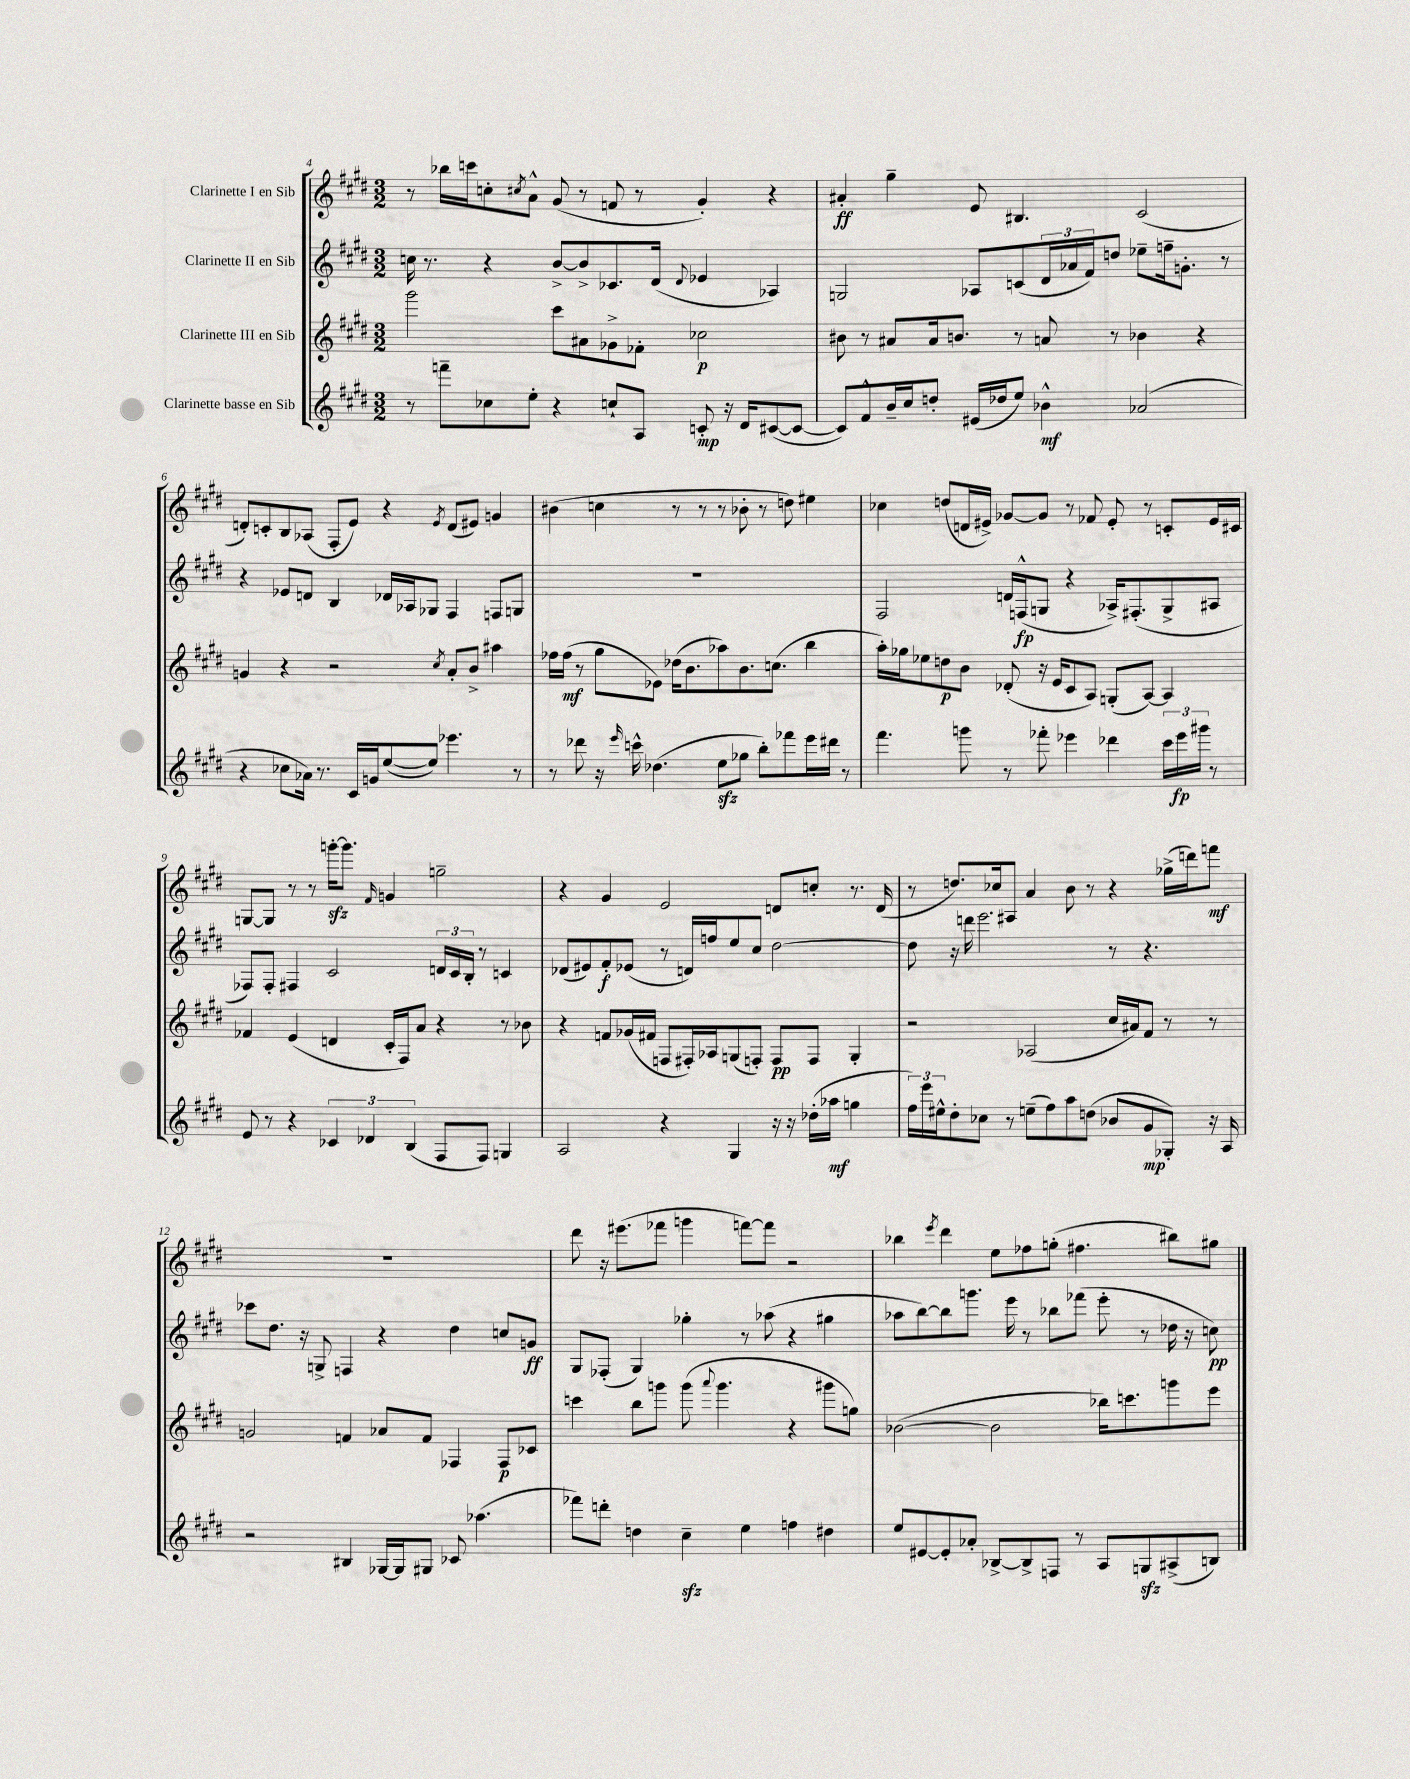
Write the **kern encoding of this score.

**kern	**kern	**kern	**kern
*staff4	*staff3	*staff2	*staff1
*clefG2	*clefG2	*clefG2	*clefG2
*k[f#c#g#d#]	*k[f#c#g#d#]	*k[f#c#g#d#]	*k[f#c#g#d#]
*M3/2	*M3/2	*M3/2	*M3/2
8r	2ggg#\	16cc\	8r
.	.	8.r	.
8fff~\L	.	.	16bb-\LL
.	.	.	16ccc\J
8cc-\	.	4r	8cc'\
.	.	.	8qcc#/
8ee'\J	.	.	8a^^\J
4r	8ccc#\L	[8b^/L	(8g#/
.	8a#\	8b^/]	8r
8cc`/L	8g-^\	8.c-/	8f/
8A/J	8f-'\J	.	8r
.	.	(16d#/Jk	.
.	.	8qqd#/	.
8c'/	2cc-\	4e-/	4g#'/)
16r	.	.	.
16d#/LK	.	.	.
([8c#/	.	4A-/)	4r
8c#/_J	.	.	.
=	=	=	=
8c#/]L)	8b#\	2G/	4a#'/
8f#^^/	8r	.	.
16b~/L	8a#/L	.	4gg#~\
16cc#/J	.	.	.
8dd'/J	16a#/k	.	.
.	8.b/J	.	.
(16e#/LL	.	8A-/L	8e/
16dd-/J	.	.	.
8ee/J)	8r	(8c/	4.B#/
4b-^^\	8a/	24d#/L	.
.	.	24a-/	.
.	.	24f#/J)	.
.	8r	8dd/J	.
(2a-/	4b-\	8ee-~\L	(2c#/
.	.	16ff~\k	.
.	.	8.g'\J	.
.	4r	.	.
.	.	8r	.
=	=	=	=
4r	4g/	4r	8d'/L)
.	.	.	8c'/
8cc-\L	4r	8e-/L	8B/
16a-\Jk)	.	8d/J	(8A-/J
8.r	.	.	.
.	2r	4B/	8F#'/L
16c#/LL	.	.	8e/J)
16g/J	.	.	.
([8ee/	.	16d-/LL	4r
.	.	16A-/J	.
8ee/]J)	.	8G-/J	.
.	8qcc#/	.	8qe/
4.eee-\	8a'/L	4F#/	(8d/L
.	8b^/J	.	8e#/J)
.	4aa#\	8F/L	4g/
8r	.	8G/J	.
=	=	=	=
8r	16ff-\LL	1.r	(4b#\
.	(16ff-\JJ	.	.
8ddd-\	8r	.	.
16r	8gg#\L	.	4cc\
16qqeee/	.	.	.
16ccc^^\	.	.	.
(4.dd-\	8e-\J)	.	.
.	(16dd-\LK	.	8r
.	8.b\	.	.
.	.	.	8r
8ee\L	8aa-\)	.	8r
8gg-\J	8.b\	.	8b-'\
8bb'\L)	.	.	8r
.	(8.cc\J	.	.
8fff-\	.	.	8dd\)
16eee\L	4bb\	.	4ee#\
16ddd#\JJ	.	.	.
8r	.	.	.
=	=	=	=
4.fff#\	16aa'\LL)	2F#/	4cc-\
.	16gg-\J	.	.
.	8ee-\	.	.
.	8dd\	.	(8dd/L
8ggg\	8b\J	.	16d/L
.	.	.	16e#^/JJ)
8r	(8d-'/	16d/LL	[8g-/L
.	.	(16F^^/J	.
8fff-'\	16r	8G/J	8g-/]J
.	16e/LK	.	.
4eee-\	8c#/	4r	8r
.	8A/J)	.	8f-/
4ddd-\	(8G'/L	16A-^/LK)	8e#'/
.	.	(8.F#'/	.
.	[8A/J)	.	8r
24ccc#\LL	4A/]	8G^/	8c'/L
24eee-\	.	.	.
24ggg#\JJ	.	.	.
8r	.	8A#/J	16e#/L
.	.	.	16c#/JJ
=	=	=	=
8e/	4f-/	8F-/L)	[8G/L
8r	.	8F-'/J	8G/]J
4r	(4e/	4F#/	8r
.	.	.	8r
6c-/	4d/	2c#/	[16ggg'\LK
.	.	.	8.ggg\]J
6d-/	.	.	.
.	.	.	16qqf#/
.	16c#'/LL	.	4g/
.	16F#/J)	.	.
(6B/	.	.	.
.	8a/J	.	.
8F#/L	4r	24d/LL	2gg~\
.	.	24c#/	.
.	.	24B'/JJ	.
8F#/J)	.	8r	.
4G/	8r	4c/	.
.	8b-\	.	.
=	=	=	=
2A/	4r	(8d-/L	4r
.	.	8e#/)	.
.	8f/L	8f#'/	4g#/
.	(16g-/L	(8e-/J	.
.	16f#/JJ	.	.
4r	8F/L	8r	2e/
.	16F#'/L)	16d/LL)	.
.	16A-/J	16ff/J	.
4G#/	(8G/	8ee/	.
.	8F'/J)	8cc#/J	.
16r	8F/L	[2dd#\	8d/L
16r	.	.	.
(16dd-'\LL	8F/J	.	8cc'/J
16aa-\JJ	.	.	.
4gg\	4G'/	.	8.r
.	.	.	(16d/
=	=	=	=
24ff#\LL)	2r	8dd#\]	8r
24eee\	.	.	.
24ee#^^\J	.	.	.
8dd#'\	.	16r	8.dd/L)
.	.	16ddd\	.
8cc-\J	.	2.eee\	.
.	.	.	16cc-/k
8r	.	.	8A#/J
(8ee~\L	(2A-/	.	4a/
8ff#\)	.	.	.
8aa\	.	.	8b\
(8dd\J	.	.	8r
8b-/L	16cc#/LL	8r	4r
.	16a#/J)	.	.
8g#/	8f#/J	4.r	.
8G-'/J)	8r	.	(16gg-^\LL
.	.	.	16ddd\J)
16r	8r	.	8fff\J
16A/	.	.	.
=	=	=	=
2r	2g/	8ccc-\L	1.r
.	.	8.dd#\J	.
.	.	16r	.
.	.	8G^/	.
4B#/	4f/	4F/	.
[16G-/LL	8a-/L	4r	.
16G-/]J	.	.	.
8G#/J	8f/J	.	.
8c-/	4F-/	4dd#\	.
(4.aa-\	.	.	.
.	8F-/L	8cc/L	.
.	8c-/J	8g/J	.
=	=	=	=
8fff-\L)	4ccc\	8G#/L	8ddd#\
8ddd'\J	.	(8F-'/J	16r
.	.	.	(8.eee#\L
4dd\	8bb\L	4G#/)	.
.	8ggg\J	.	8fff-\J
4cc#~\	(8ggg\	4gg-'\	4ggg\
.	8qqaaa/	.	.
.	4.ggg\	.	.
4ee\	.	8r	[8fff\L)
.	.	(8aa-\	8fff\]J
4ff\	4r	4r	2r
4dd#\	8ggg#\L	4gg#\	.
.	8gg\J)	.	.
=	=	=	=
8ee/L	([2b-\	8aa-\L	4bb-\
[8e#/	.	[8bb\)	.
.	.	.	8qeee/
8e#'/]	.	8bb\]	4ddd#\
8a-'/J	.	8.ggg\J	.
[8B-^/L	2b-\]	.	8ee\L
.	.	16eee\	.
8B-^/]	.	8r	8ff-\
8F/J	.	8bb-\L	(8gg'\J
8r	.	(8fff-\J	4.ff#\
8A/L	16bb-\LK)	8eee'\	.
.	8.ccc\	.	.
8G/	.	8r	.
(8A#^/	8ggg\	16dd-\	8bb#\L)
.	.	16r	.
8B/J)	8eee\J	8cc\)	8gg#\J
==	==	==	==
*-	*-	*-	*-
